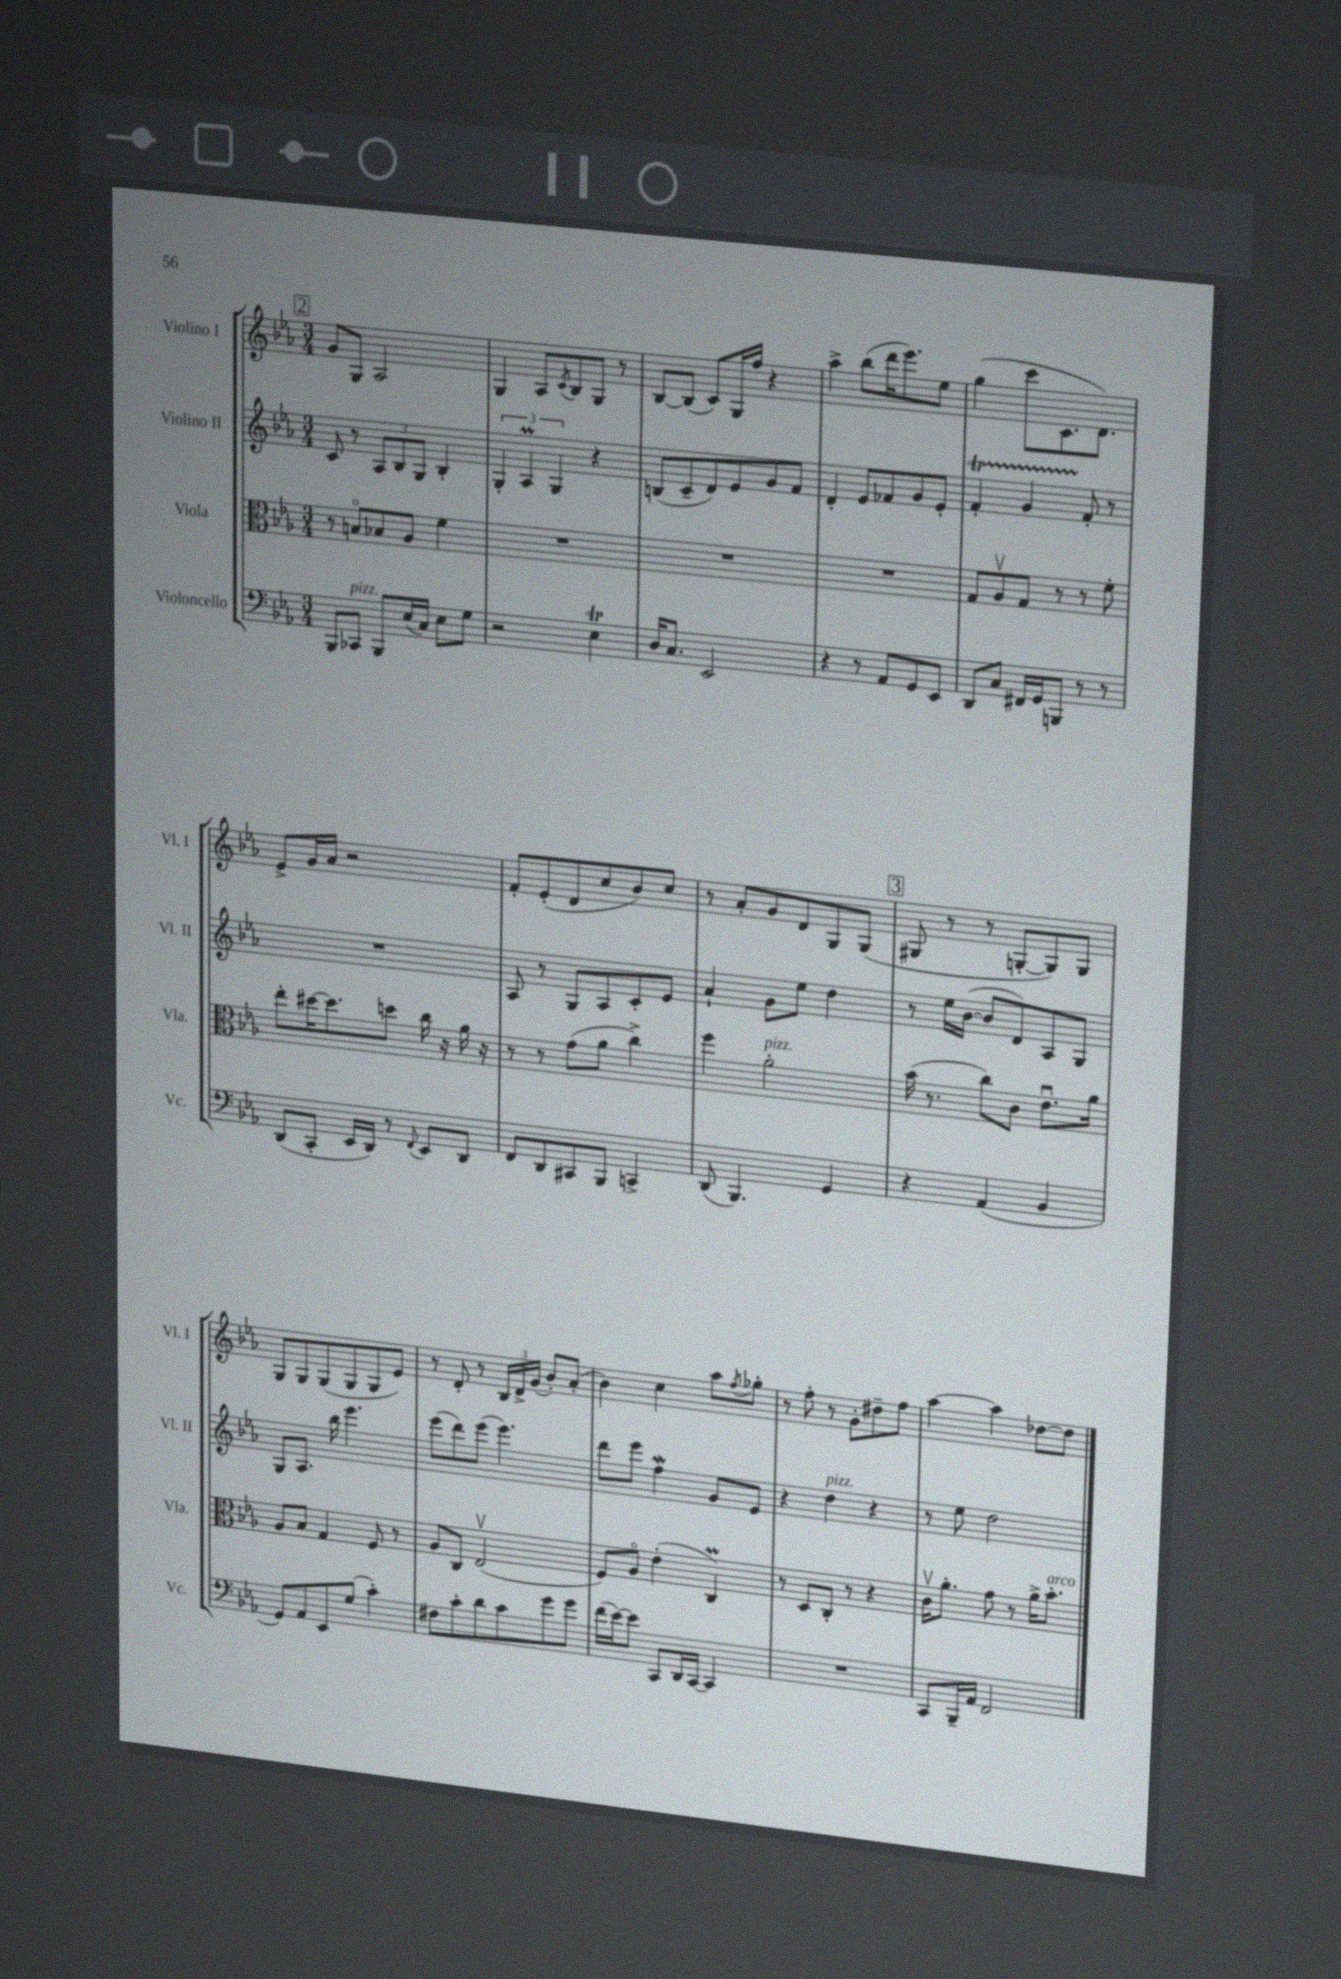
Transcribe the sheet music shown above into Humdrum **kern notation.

**kern	**kern	**kern	**kern
*staff4	*staff3	*staff2	*staff1
*clefF4	*clefC3	*clefG2	*clefG2
*k[b-e-a-]	*k[b-e-a-]	*k[b-e-a-]	*k[b-e-a-]
*M3/4	*M3/4	*M3/4	*M3/4
8BBB-	8r	8c	8g
8CC-	8Bo	8r	8G
8BBB-	8B-	12A-	2A-
.	.	12B-	.
(16E-	8A-	.	.
.	.	12G	.
16C)	.	.	.
8E-	4f	4B-'	.
8G	.	.	.
=	=	=	=
2r	2.r	6G'	4G
.	.	6A-	.
.	.	.	8A-
.	.	6G	.
.	.	.	8qc
.	.	.	8B-
4E-	.	4r	8G
.	.	.	8r
=	=	=	=
16D	2.r	(8B	[8B-
8.C	.	.	.
.	.	8c~	(8B-]
2EE-	.	8d)	8c)
.	.	8e-	16G
.	.	.	16ff
.	.	8g	4r
.	.	8f	.
=	=	=	=
4r	2.r	4d'	4aa-^
8r	.	8e-	(8bb-
8AA-	.	8f-	16ddd
.	.	.	8.eee-)
8GG	.	8g	.
8EE-	.	8e-'	8ee-
=	=	=	=
8DD	8G	4f'	(4gg
8C	8A-v	.	.
16FF#	8G	4g	8ccc
16GG	.	.	.
8BBB	8r	.	8.c
8r	8r	8f'	.
.	.	.	8.d)
8r	8f'	8r	.
=	=	=	=
(8DD	8ee-'	2.r	8e-^
8CC'	[16dd#	.	16g
.	8.dd#]	.	16a-
16EE-	.	.	2r
16DD)	.	.	.
8r	8dd	.	.
8qqFF	.	.	.
8EE-	16cc	.	.
.	16r	.	.
8DD	16a-	.	.
.	16r	.	.
=	=	=	=
8FF	8r	8A-	8f'
8DD	8r	8r	(8e-'
8CC#	(8g	8G	8d
8BBB-	8a-	8A-	8cc
4CC^	4cc^)	8c'	8b-)
.	.	8e-	8cc
=	=	=	=
(8DD	4ff	4a-`	8r
4.BBB-)	.	.	8a-'
.	2a-'	8g	8g
.	.	8ee-	8d
4GG	.	4dd	8G
.	.	.	(8G
=	=	=	=
4r	(16b-	8r	8G#
.	8.r	.	.
.	.	16ee-	8r
.	.	([16b-	.
(4AA-	8cc)	8b-]	8r
.	8c	8d)	[8G'
4BB-	8.e-u	8A-	8G])
.	.	8G	8G
.	16a-	.	.
=	=	=	=
8GG)	8A-	8G	8G
8AA-	8B-	8.A-	8G
8EE-	4G	.	(8G
.	.	16bb-	.
(8G	.	4.eee-	8G
4c')	8F	.	8G
.	8r	.	8e-)
=	=	=	=
8F#	8A-	(8eee-	8r
8c'	8C	8ddd)	8d'
8d	(2E-v	(8eee-	8r
8c	.	4.eee-)	24B-
.	.	.	24d^
.	.	.	(24g
8g	.	.	8b-')
8g	.	.	(8a-'
=	=	=	=
(16f	8F)	8ddd	4b-)
[16e-)	.	.	.
8e-]	8A-o	8eee-	.
8CC	(4e-'	4ff	4cc
16DD	.	.	.
[16CC	.	.	.
4CC]	4C)	8g	8aa-
.	.	.	8qff
.	.	8e-	8gg-'
=	=	=	=
2.r	8r	4r	8r
.	8D	.	8ff'
.	8C'	4dd	8r
.	8r	.	8g'
.	4r	4r	8dd#~
.	.	.	8ff
=	=	=	=
8CC	16cv	8r	[4aa-
.	8.a-'	.	.
16BBB-~	.	8ee-	.
16AA-	.	.	.
2FF	8g	2dd	4aa-]
.	8r	.	.
.	16a-^	.	[8dd-
.	8.b-'	.	.
.	.	.	8dd-]
==	==	==	==
*-	*-	*-	*-
